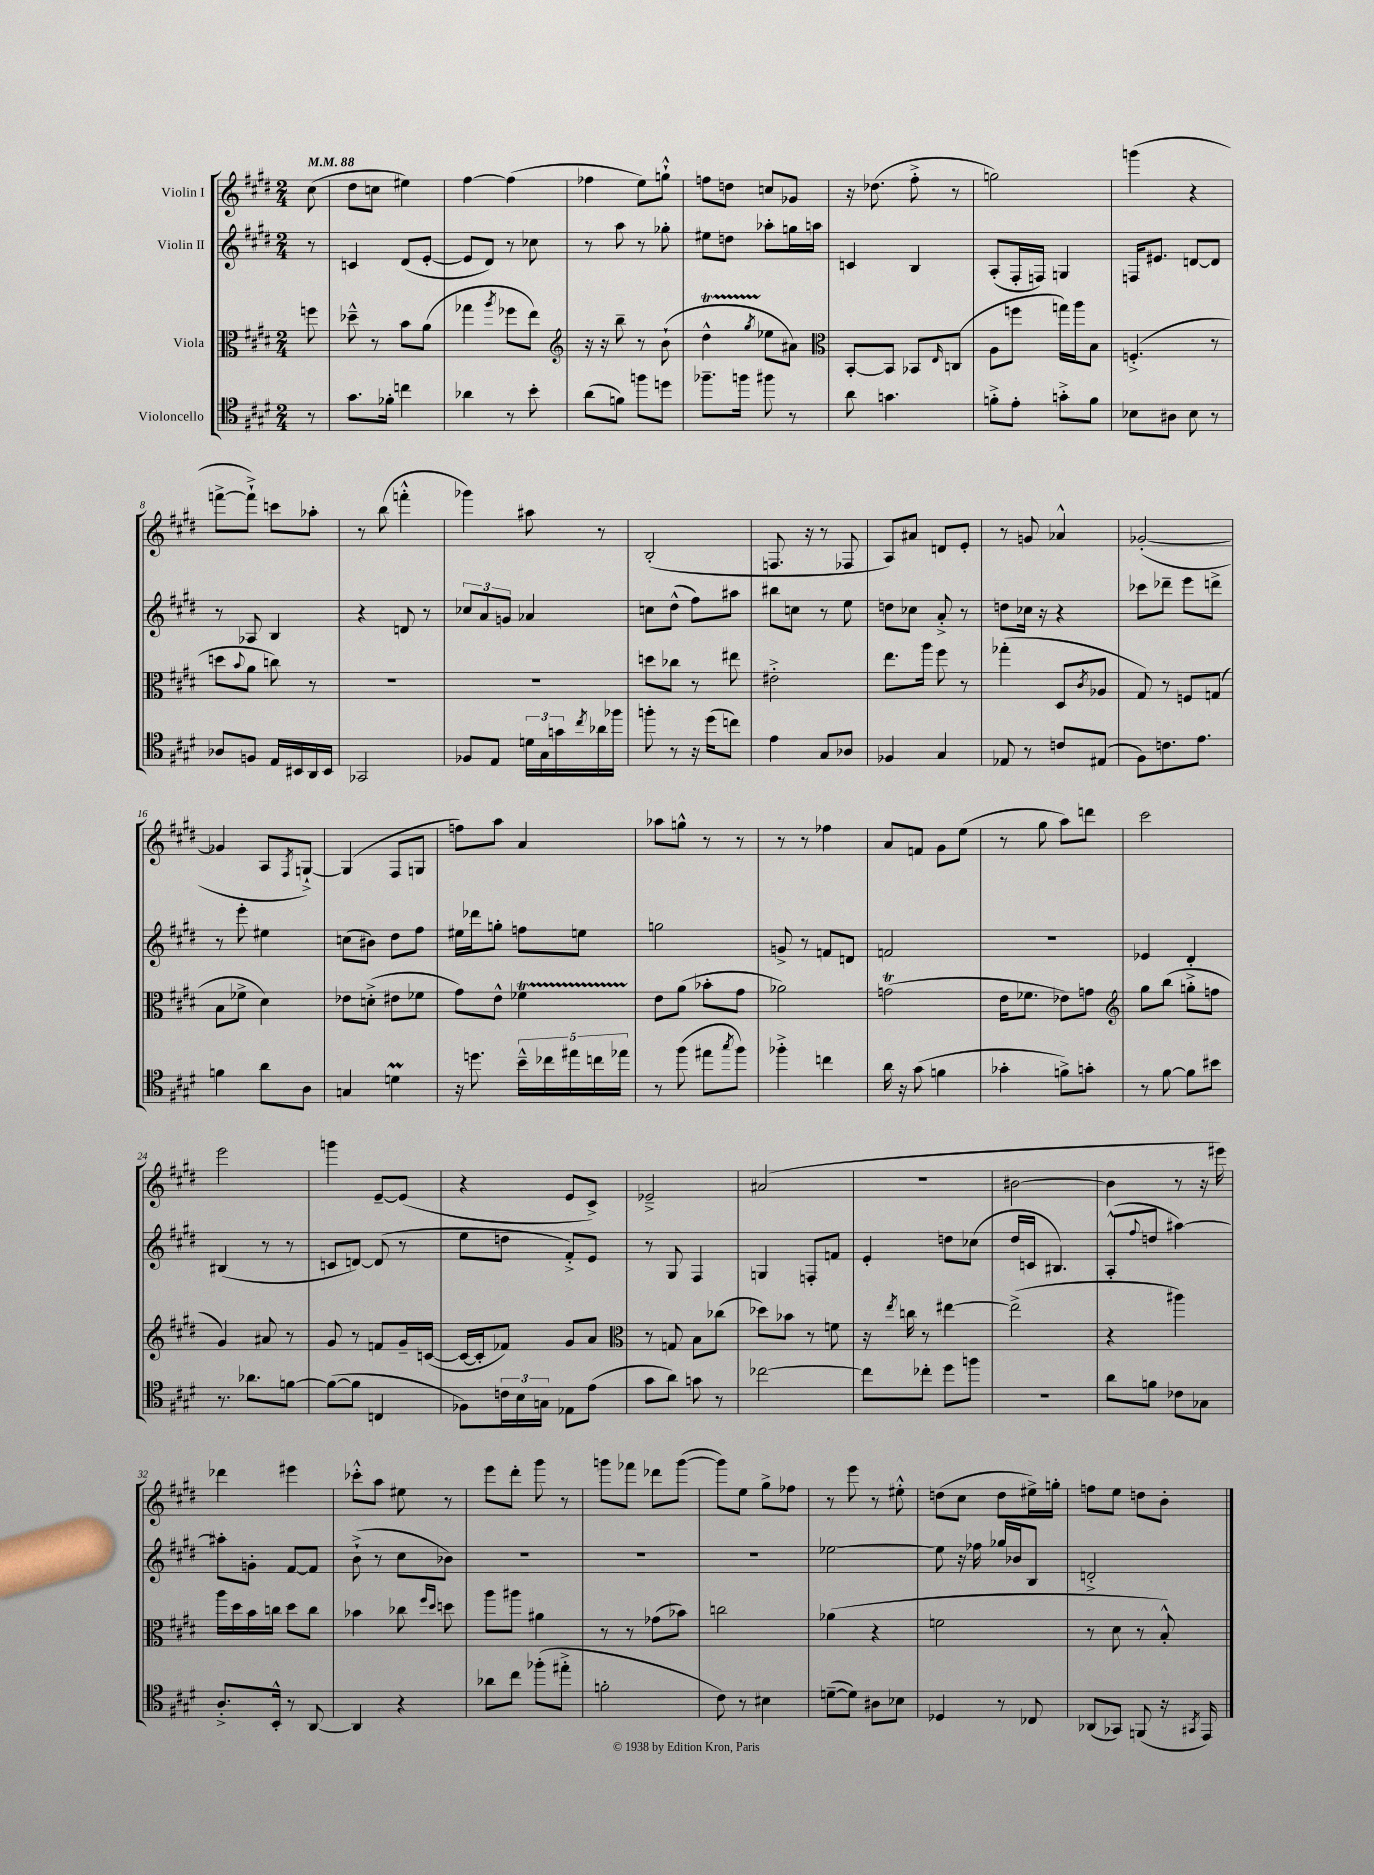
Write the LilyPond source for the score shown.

<<
\new StaffGroup <<
\new Staff = "s0" \with { instrumentName = "Violin I" } {
    \clef treble \key e \major \numericTimeSignature \time 2/4 \partial 8 \tempo 4 = 88
    cis''8( |
    dis''8 c''8 eis''4) |
    fis''4~ fis''4( |
    fes''4 e''8) g''8-!-^ |
    f''8 d''8 c''8 ges'8 |
    r16 des''8.( fis''8-.-> r8 |
    g''2) |
    g'''4( r4 |
    f'''8~-> f'''8-!->) c'''8 aes''8-. |
    r8 b''8( f'''4-.-^ |
    ges'''4) ais''8 r8 |
    b2-.( |
    f8. r16 r8 fes8 |
    a8) ais'8 d'8 e'8-. |
    r8 g'8 aes'4-^ |
    ges'2~-.( |
    ges'4 a8 \acciaccatura { fis8 } g8~-!->) |
    g4( fis8 g8 |
    f''8) a''8 a'4 |
    aes''8 g''8-^ r8 r8 |
    r8 r8 fes''4 |
    a'8 f'8 gis'8 e''8( |
    r8 gis''8 a''8) d'''8 |
    cis'''2 |
    e'''2 |
    g'''4 e'8~-- e'8( |
    r4 e'8 cis'8->) |
    ees'2---> |
    ais'2( |
    r2 |
    bis'2~ |
    bis'4 r8 r16 eis'''16) |
    des'''4 eis'''4 |
    ces'''8-.-^ a''8 eis''8 r8 |
    e'''8 dis'''8-. gis'''8 r8 |
    g'''8 fes'''8 des'''8 g'''8~( |
    g'''8) e''8 gis''8-> fes''8 |
    r8 e'''8 r8 eis''8-.-^ |
    d''8( cis''8 d''8 eis''16->) g''16-. |
    f''8 e''8 d''8 b'8-. \bar "|." |
}
\new Staff = "s1" \with { instrumentName = "Violin II" } {
    \clef treble \key e \major \numericTimeSignature \time 2/4 \partial 8
    r8 |
    c'4 dis'8( e'8~-. |
    e'8 dis'8) r8 ces''8 |
    r8 a''8 r8 ges''8-. |
    eis''8 d''8 aes''8-. g''16 a''16 |
    c'4 b4 |
    a8-.( fis16-. f16) g4 |
    f16 eis'8. d'8~ d'8 |
    r8 aes8 b4 |
    r4 d'8 r8 |
    \tuplet 3/2 { ces''8 a'8 g'8 } aes'4 |
    c''8 dis''8-^( fis''8) ais''8 |
    bis''8 c''8 r8 e''8 |
    d''8 ces''8 a'8-.-> r8 |
    d''8 ces''16 r16 r4 |
    ces'''8 des'''8-- e'''8 d'''8-> |
    r8 e'''8-. eis''4 |
    c''8( bis'8) dis''8 fis''8 |
    eis''16 des'''16 g''8-. f''8 e''8 |
    g''2 |
    g'8-> r8 f'8 d'8 |
    f'2 |
    R2 |
    ees'4 dis'4-. |
    bis4( r8 r8 |
    c'8 d'8~) d'8( r8 |
    e''8 d''8 fis'8-.->) e'8 |
    r8 gis8 fis4 |
    g4 f8-. f'8 |
    e'4-. d''8 ces''8( |
    dis''16 c'16 bis4.) |
    a8-.-^( \appoggiatura { fis''8 } d''8 ais''4~) |
    ais''8-. g'8-. fis'8~ fis'8 |
    b'8-!->( r8 cis''8 bes'8) |
    R2 |
    R2 |
    R2 |
    ees''2~ |
    ees''8 r16 fes''16 ges''16 bes'16 b8 |
    d'2-.-> \bar "|." |
}
\new Staff = "s2" \with { instrumentName = "Viola" } {
    \clef alto \key e \major \numericTimeSignature \time 2/4 \partial 8
    f''8 |
    des''8---^ r8 b'8 a'8( |
    ges''4 \acciaccatura { a''8 } fes''8 e''8) |
    \clef treble r16 r16 b''8-- r8 b'8-!( |
    dis''4-^\startTrillSpan \acciaccatura { gis''8 } ees''8\stopTrillSpan ais'8) |
    \clef alto b,8~-. b,8 bes,8 \grace { e16 } c8( |
    a8 f''8 g''16) a''16 b8 |
    f4.-.->( r8 |
    d''8 \appoggiatura { b'8 } a'8 c''8) r8 |
    R2 |
    R2 |
    d''8 ces''8 r8 eis''8 |
    eis'2-.-> |
    e''8. a''16 fis''8 r8 |
    ges''4-.( dis8 \acciaccatura { cis'8 } aes8 |
    gis8) r8 f8 g8( |
    b8 fes'8-> dis'4) |
    ees'8 d'8-.->( eis'8 fes'8 |
    gis'8) e'8-^ fes'4\startTrillSpan |
    e'8\stopTrillSpan a'8( bes'8-. gis'8 |
    aes'2) |
    g'2\trill( |
    e'16 fes'8. ees'8) g'8 |
    \clef treble gis''8 b''8( g''8-.-> f''8 |
    gis'4) ais'8 r8 |
    gis'8 r8 f'8 gis'16-- c'16~( |
    c'16~ c'16-. fes'8) gis'8 a'8 |
    \clef alto r8 g8 b8 ces''8( |
    des''8) bes'8 r8 f'8 |
    r16 \acciaccatura { e''8 } c''16 r8 eis''4~ |
    eis''2->( |
    r4 ais''4) |
    a''16 dis''16 b'16 c''16 dis''8 c''8 |
    bes'4 ces''8 \grace { fis''16 dis''16 } d''8 |
    a''8 ais''8 ais'4 |
    r8 r8 ges'8( bes'8) |
    c''2 |
    aes'4( r4 |
    f'2 |
    r8 dis'8 r8 b8-.-^) \bar "|." |
}
\new Staff = "s3" \with { instrumentName = "Violoncello" } {
    \clef tenor \key e \major \numericTimeSignature \time 2/4 \partial 8
    r8 |
    gis'8. fes'16-. c''4 |
    aes'4 r8 b'8-. |
    a'8( f'8) f''8 d''8 |
    fes''8.-- f''16 fis''8 r8 |
    a'8 g'4. |
    f'8-.-> e'8-. g'8-.-> f'8 |
    bes8 ais8 bes8 r8 |
    aes8 f8 e16 bis,16 a,16 bis,16 |
    ges,2 |
    fes8 e8 \tuplet 3/2 { d'16 gis16 g'16 } \acciaccatura { cis''8 } aes'16 fes''16 |
    f''8-. r8 r16 dis''16( c''8) |
    e'4 gis8 aes8 |
    fes4 gis4 |
    ees8 r8 c'8 eis8( |
    fis8) c'8. e'8. |
    f'4 a'8 a8 |
    g4 d'4\prall |
    r16 d''8. \tuplet 5/4 { b'16---^ ces''16 eis''16 c''16 ees''16 } |
    r8 fis''8( eis''8 \acciaccatura { gis''8 } fis''8) |
    fes''4-.-> c''4 |
    a'16 r16 gis'8( f'4 |
    ges'4-. f'8->) g'8-. |
    r8 fis'8~ fis'8 bis'8 |
    r8. aes'8. f'8~ |
    f'8~( f'8 c4 |
    fes8) \tuplet 3/2 { c'16 b16 g16 } ees8 e'8( |
    gis'8 a'8) g'8 r8 |
    ces''2~ |
    ces''8 ces''8-. dis''8 f''8 |
    R2 |
    a'8 f'8 ces'8 ges8 |
    a8.-.-> b,16-.-^ r8 a,8~ |
    a,4 r4 |
    aes'8 cis''8 fes''8-.( eis''8-.-> |
    f'2-. |
    cis'8) r8 bis4 |
    d'8~--( d'8) ais8 bes8 |
    des4 r8 ces8 |
    aes,8( ges,8) f,8( r16 \acciaccatura { gis,8 } e,16) \bar "|." |
}
>>
>>
